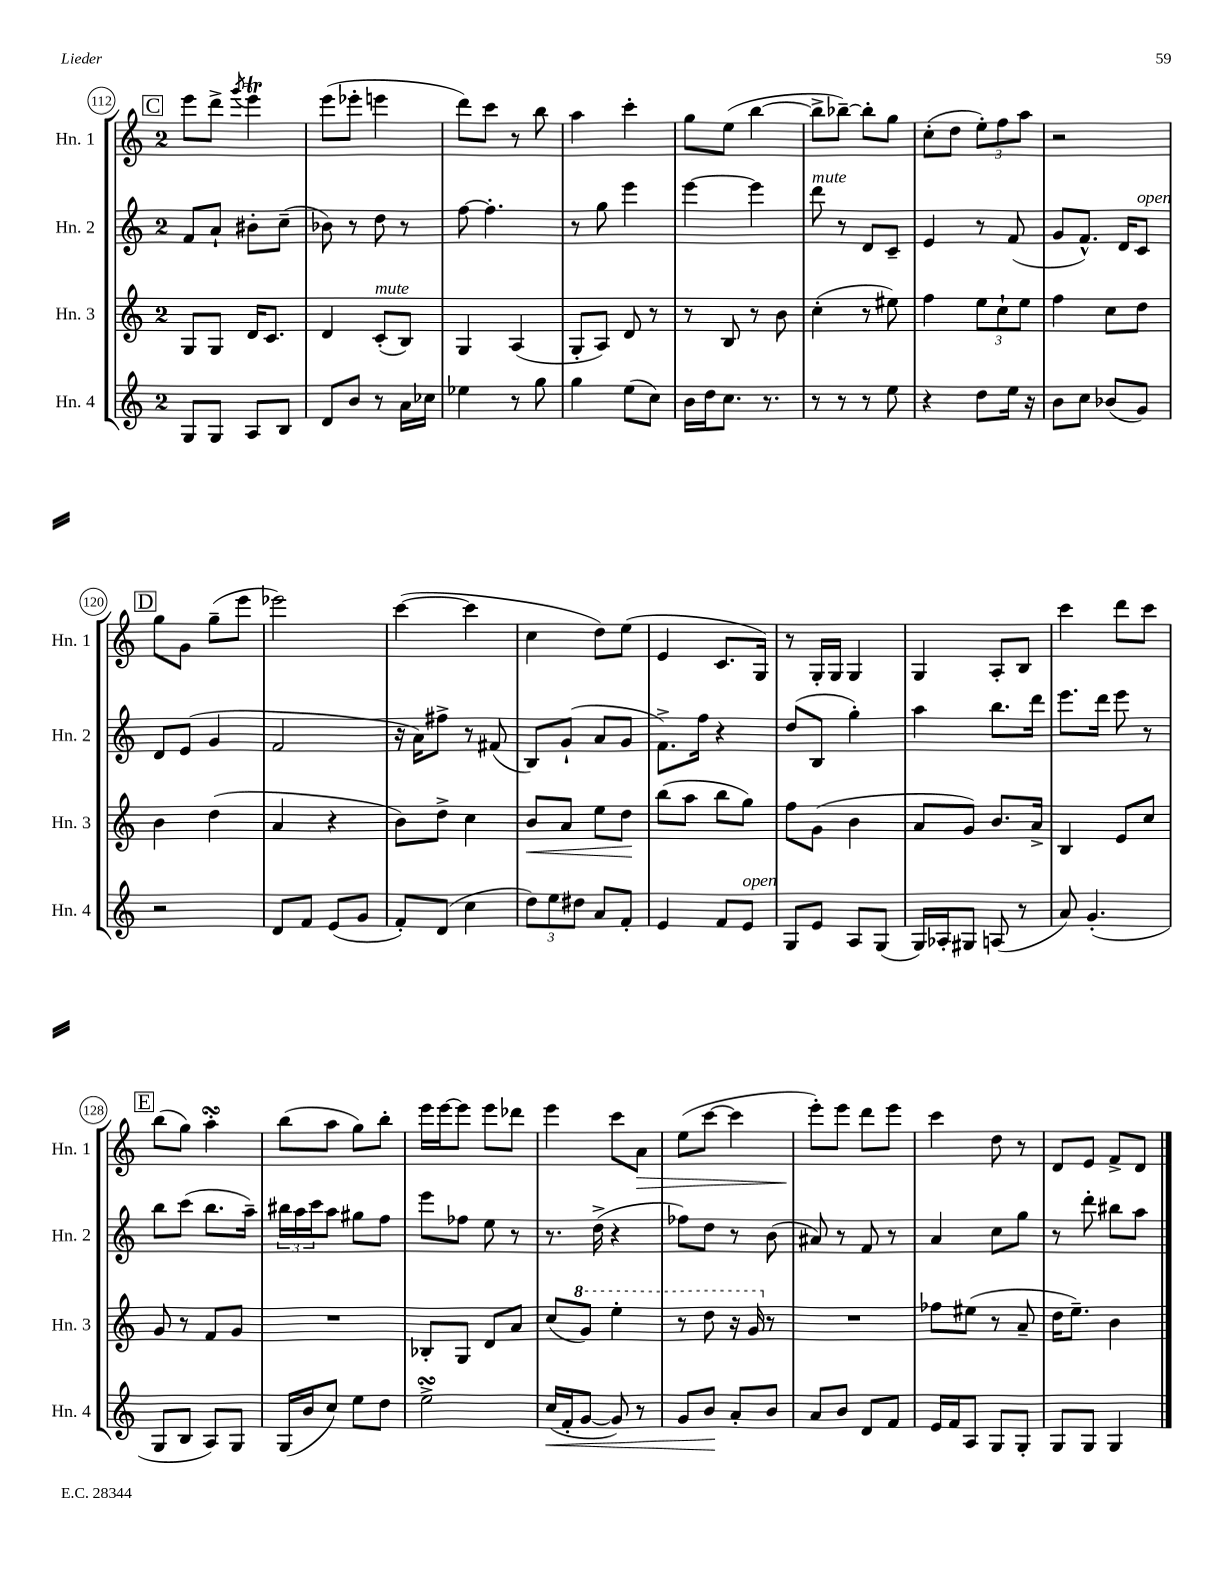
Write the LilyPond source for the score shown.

<<
\new StaffGroup <<
\new Staff = "s0" \with { instrumentName = "Hn. 1" shortInstrumentName = "Hn. 1" } {
    \clef treble \key c \major \once \override Staff.TimeSignature.style = #'single-digit \time 2/4
    \mark \markup { \box "C" } e'''8 d'''8-> \acciaccatura { g'''8 } e'''4\trill |
    e'''8( ees'''8-. e'''4 |
    d'''8) c'''8 r8 b''8 |
    a''4 c'''4-. |
    g''8 e''8( b''4~ |
    b''8-> bes''8~--) bes''8-. g''8 |
    c''8-.( d''8 \tuplet 3/2 { e''8-.) f''8 a''8 } |
    r2 |
    \mark \markup { \box "D" } g''8 g'8 g''8--( e'''8 |
    ees'''2) |
    c'''4~( c'''4 |
    c''4 d''8) e''8( |
    e'4 c'8. g16) |
    r8 g16-. g16 g4 |
    g4 a8-. b8 |
    c'''4 d'''8 c'''8 |
    \mark \markup { \box "E" } b''8( g''8) a''4-.\turn |
    b''8( a''8 g''8) b''8-. |
    e'''16 e'''16~ e'''8 e'''8 des'''8 |
    e'''4 c'''8 a'8\> |
    e''8( c'''8~ c'''4 |
    e'''8-.\!) e'''8 d'''8 e'''8 |
    c'''4 d''8 r8 |
    d'8 e'8 f'8-> d'8 \bar "|." |
}
\new Staff = "s1" \with { instrumentName = "Hn. 2" shortInstrumentName = "Hn. 2" } {
    \clef treble \key c \major \once \override Staff.TimeSignature.style = #'single-digit \time 2/4
    \mark \markup { \box "C" } f'8 a'8-! bis'8-. c''8--( |
    bes'8) r8 d''8 r8 |
    f''8~ f''4.-. |
    r8 g''8 e'''4 |
    e'''4~ e'''4 |
    d'''8^\markup { \italic "mute" } r8 d'8 c'8-- |
    e'4 r8 f'8( |
    g'8 f'8.-^) d'16 c'8^\markup { \italic "open" } |
    \mark \markup { \box "D" } d'8 e'8( g'4 |
    f'2 |
    r16 a'16) fis''8-> r8 fis'8( |
    b8) g'8-!( a'8 g'8 |
    f'8.->) f''16 r4 |
    d''8( b8 g''4-.) |
    a''4 b''8. d'''16 |
    e'''8. d'''16 e'''8 r8 |
    \mark \markup { \box "E" } b''8 c'''8( b''8. a''16--) |
    \tuplet 3/2 { bis''16 a''16 c'''16 } a''8 gis''8 f''8 |
    e'''8 fes''8 e''8 r8 |
    r8. d''16->( r4 |
    fes''8) d''8 r8 b'8( |
    ais'8) r8 f'8 r8 |
    a'4 c''8 g''8 |
    r8 d'''8-. bis''8 a''8 \bar "|." |
}
\new Staff = "s2" \with { instrumentName = "Hn. 3" shortInstrumentName = "Hn. 3" } {
    \clef treble \key c \major \once \override Staff.TimeSignature.style = #'single-digit \time 2/4
    \mark \markup { \box "C" } g8 g8 d'16 c'8. |
    d'4 c'8-.^\markup { \italic "mute" }( b8) |
    g4 a4( |
    g8-. a8) d'8 r8 |
    r8 b8 r8 b'8 |
    c''4-.( r8 eis''8) |
    f''4 \tuplet 3/2 { e''8 c''8-! e''8 } |
    f''4 c''8 d''8 |
    \mark \markup { \box "D" } b'4 d''4( |
    a'4 r4 |
    b'8) d''8-> c''4 |
    b'8\< a'8 e''8 d''8\! |
    b''8( a''8 b''8 g''8) |
    f''8 g'8( b'4 |
    a'8 g'8) b'8. a'16-> |
    b4 e'8 c''8 |
    \mark \markup { \box "E" } g'8 r8 f'8 g'8 |
    R2 |
    bes8-. g8 d'8 a'8 |
    c''8( \ottava #1 g''8) e'''4-. |
    r8 d'''8 r16 g''16 \ottava #0 r8 |
    R2 |
    fes''8 eis''8( r8 a'8-- |
    d''16 e''8.--) b'4 \bar "|." |
}
\new Staff = "s3" \with { instrumentName = "Hn. 4" shortInstrumentName = "Hn. 4" } {
    \clef treble \key c \major \once \override Staff.TimeSignature.style = #'single-digit \time 2/4
    \mark \markup { \box "C" } g8 g8 a8 b8 |
    d'8 b'8 r8 a'16 ces''16 |
    ees''4 r8 g''8 |
    g''4 e''8( c''8) |
    b'16 d''16 c''8. r8. |
    r8 r8 r8 e''8 |
    r4 d''8 e''16 r16 |
    b'8 c''8 bes'8( g'8) |
    \mark \markup { \box "D" } r2 |
    d'8 f'8 e'8( g'8 |
    f'8-.) d'8( c''4 |
    \tuplet 3/2 { d''8) e''8 dis''8 } a'8 f'8-. |
    e'4 f'8 e'8^\markup { \italic "open" } |
    g8 e'8 a8 g8( |
    g16) aes16-. gis8 a8( r8 |
    a'8) g'4.-.( |
    \mark \markup { \box "E" } g8 b8 a8) g8 |
    g16( b'16 c''8) e''8 d''8 |
    e''2->\turn |
    c''16\<( f'16-. g'8~ g'8) r8 |
    g'8 b'8\! a'8-. b'8 |
    a'8 b'8 d'8 f'8 |
    e'16 f'16 a8 g8 g8-. |
    g8 g8 g4 \bar "|." |
}
>>
>>
\layout { \context { \Score currentBarNumber = #112 \override BarNumber.stencil = #(make-stencil-circler 0.1 0.3 ly:text-interface::print) } }
